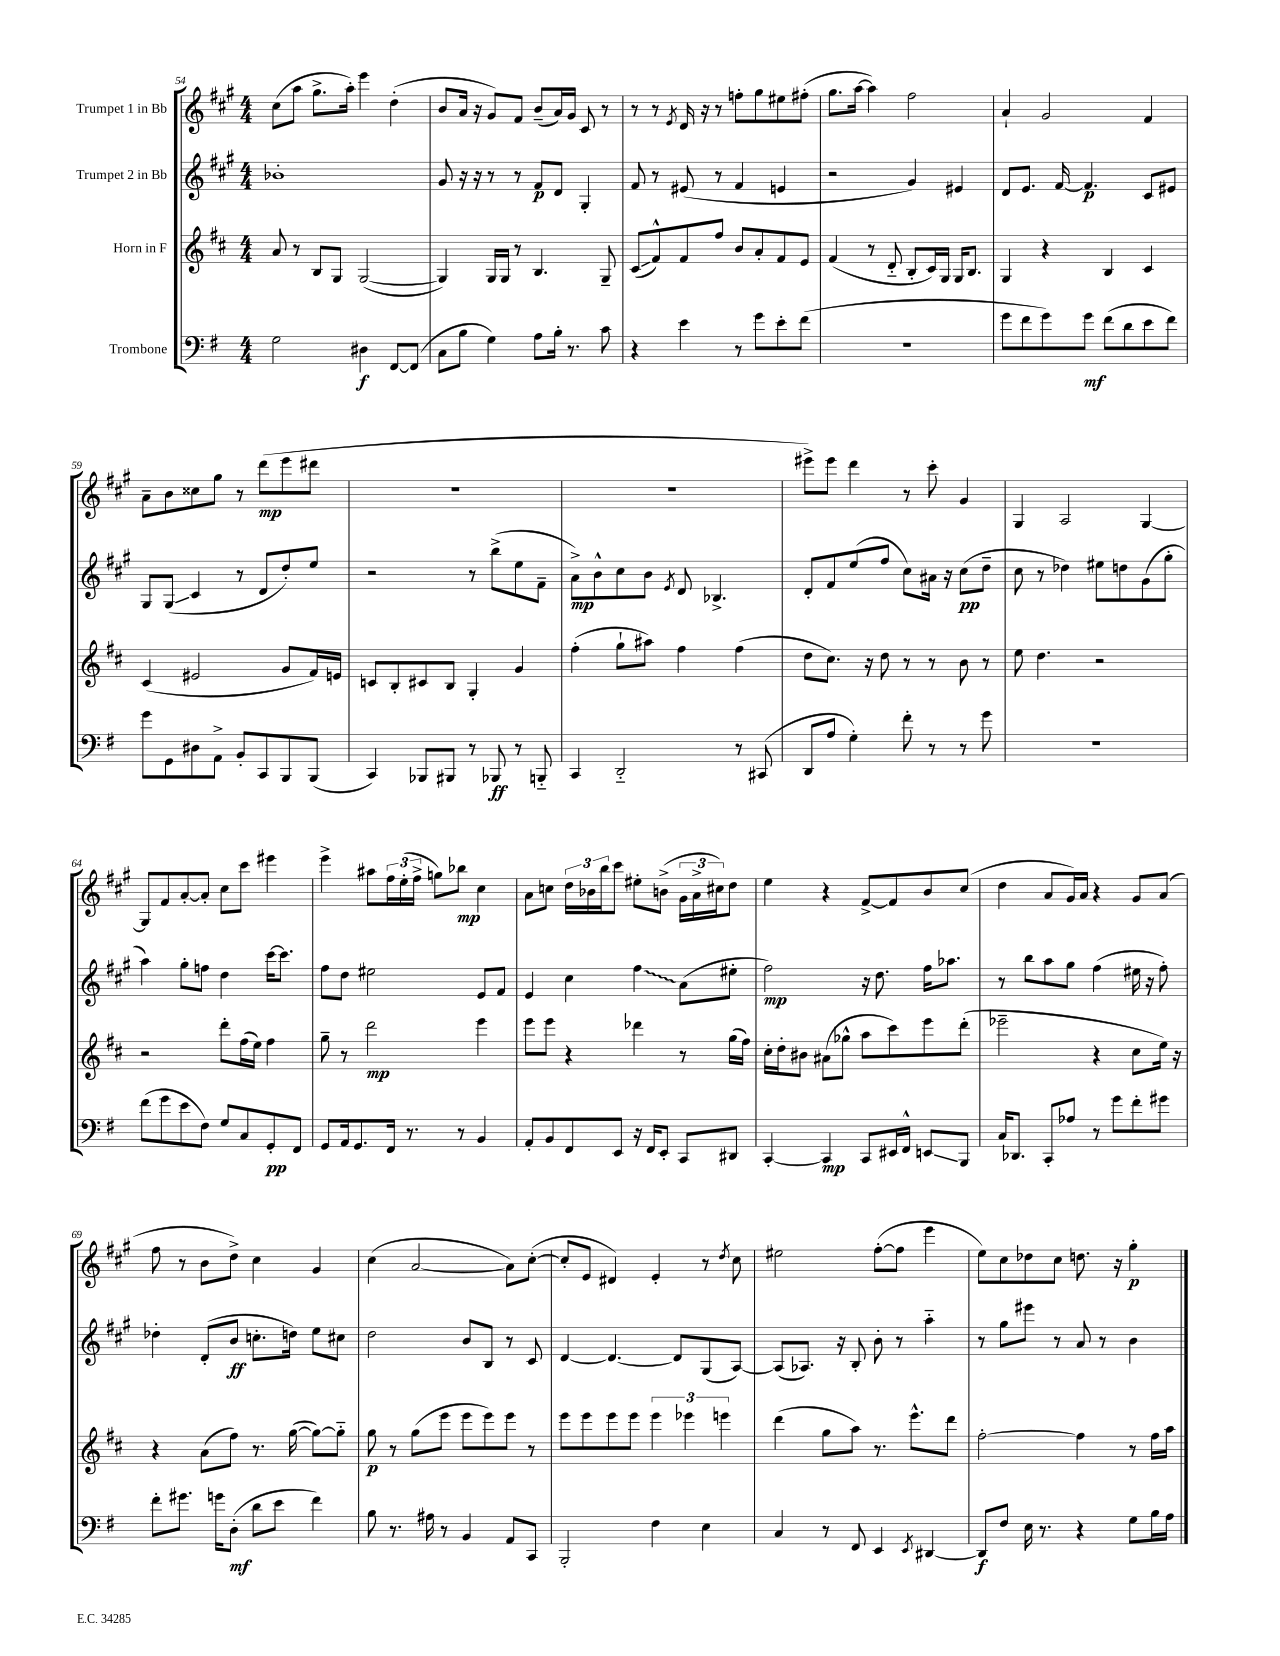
<<
\new StaffGroup <<
\new Staff = "s0" \with { instrumentName = "Trumpet 1 in Bb" } {
    \clef treble \key a \major \numericTimeSignature \time 4/4
    cis''8( a''8 gis''8.-> a''16-.) e'''4 d''4-.( |
    b'8 a'16 r16 gis'8) fis'8 b'8--( a'16) gis'16 cis'8 r8 |
    r8 r8 \acciaccatura { e'8 } d'16 r16 r8 f''8-. gis''8 eis''8 fis''8-.( |
    gis''8. a''16~ a''4) fis''2 |
    a'4-! gis'2 fis'4 |
    a'8-- b'8 cisis''8 gis''8 r8 d'''8\mp( e'''8 dis'''8 |
    R1 |
    R1 |
    eis'''8->) eis'''8 d'''4 r8 cis'''8-. gis'4 |
    gis4 a2 gis4~ |
    gis8 fis'8 a'8~-. a'8-. cis''8 cis'''8 eis'''4 |
    e'''4-> ais''8 \tuplet 3/2 { fis''16 e''16-.( fis''16-> } g''8) bes''8\mp cis''4 |
    a'8 c''8 \tuplet 3/2 { d''16 bes'16 b''16 } cis'''8 eis''8-. b'8->( \tuplet 3/2 { gis'16 a'16-> cis''16) } d''8 |
    e''4 r4 fis'8~-> fis'8 b'8 cis''8( |
    d''4 a'8 gis'16) a'16 r4 gis'8 a'8( |
    fis''8 r8 b'8 d''8->) cis''4 gis'4 |
    cis''4( a'2~ a'8) cis''8~-.( |
    cis''8-. e'8 dis'4) e'4-. r8 \acciaccatura { d''8 } cis''8 |
    eis''2 fis''8~-.( fis''8 e'''4 |
    e''8) cis''8 des''8 cis''8 d''8. r16 gis''4-.\p \bar "|." |
}
\new Staff = "s1" \with { instrumentName = "Trumpet 2 in Bb" } {
    \clef treble \key a \major \numericTimeSignature \time 4/4
    bes'1-. |
    gis'8 r16 r16 r8 r8 fis'8\p d'8 gis4-. |
    fis'8 r8 eis'8( r8 fis'4 e'4 |
    r2 gis'4) eis'4 |
    d'8 e'8. fis'16~ fis'4.\p cis'8 eis'8 |
    gis8 gis8\glissando( cis'4 r8 d'8 d''8-.) e''8 |
    r2 r8 b''8->( e''8 fis'8-- |
    a'8->\mp) b'8-^ cis''8 b'8 \acciaccatura { e'8 } d'8 bes4.-> |
    d'8-. fis'8 e''8( fis''8 cis''8) ais'16 r16 cis''8\pp( d''8-- |
    cis''8 r8 des''4) eis''8 d''8 gis'8( gis''8-. |
    a''4) gis''8-. f''8 d''4 cis'''16~ cis'''8. |
    fis''8 d''8 eis''2 e'8 fis'8 |
    e'4 cis''4 \once \override Glissando.style = #'zigzag fis''4\glissando a'8( eis''8-. |
    fis''2\mp) r16 d''8. fis''16 aes''8. |
    r8 b''8 a''8 gis''8 fis''4( eis''16 r16 fis''8-.) |
    des''4-. d'8-.( b'8\ff c''8.-. d''16) e''8 cis''8 |
    d''2 b'8 b8 r8 cis'8 |
    d'4~ d'4.~ d'8 gis8( a8~) |
    a8( aes8.) r16 b8-. b'8-. r8 a''4-_ |
    r8 gis''8 eis'''8 r8 a'8 r8 b'4 \bar "|." |
}
\new Staff = "s2" \with { instrumentName = "Horn in F" } {
    \clef treble \key d \major \numericTimeSignature \time 4/4
    a'8 r8 b8 g8 g2~( |
    g4) g16 g16 r8 b4. g8-- |
    cis'8\glissando( fis'8-^) fis'8 fis''8 b'8 a'8-. fis'8 e'8 |
    fis'4( r8 d'8-_ b8-. cis'16) g16 g16 b8. |
    g4 r4 b4 cis'4 |
    cis'4( eis'2 g'8 fis'16) e'16 |
    c'8 b8-. cis'8 b8 g4-. g'4 |
    fis''4-.( g''8-! ais''8) fis''4 fis''4( |
    d''8 cis''8.) r16 d''8 r8 r8 b'8 r8 |
    e''8 d''4. r2 |
    r2 d'''8-. fis''16( e''16) fis''4 |
    g''8-- r8 d'''2\mp e'''4 |
    e'''8 e'''8 r4 des'''4 r8 g''16( fis''16) |
    cis''16-. d''16-. bis'8 ais'8( ges''8-^ a''8 cis'''8) e'''8 d'''8-.( |
    ees'''2-- r4 cis''8 e''16) r16 |
    r4 a'8( fis''8) r8. g''16~( g''8~) g''8-_ |
    g''8\p r8 g''8( e'''8 e'''8 e'''8) e'''8 r8 |
    e'''8 e'''8 e'''8 e'''8 \tuplet 3/2 { e'''4 ees'''4 e'''4 } |
    d'''4( g''8 a''8) r8. e'''8.-^ d'''8 |
    fis''2~-. fis''4 r8 fis''16 a''16 \bar "|." |
}
\new Staff = "s3" \with { instrumentName = "Trombone" } {
    \clef bass \key g \major \numericTimeSignature \time 4/4
    g2 dis4\f fis,8~ fis,8( |
    c8 b8 g4) a8 b16-. r8. c'8 |
    r4 e'4 r8 g'8 e'8-. fis'8( |
    R1 |
    g'8 fis'8 g'8) g'8\mf fis'8( d'8 e'8 fis'8) |
    g'8 g,8 dis8 a,8-> b,8-. c,8 b,,8 b,,8( |
    c,4) bes,,8 bis,,8 r8 bes,,8\ff r8 b,,8-_ |
    c,4 d,2-_ r8 cis,8( |
    d,8 a8 g4-.) fis'8-. r8 r8 g'8 |
    R1 |
    fis'8( g'8 e'8 fis8) g8 c8 g,8-.\pp fis,8 |
    g,8 a,16 g,8. fis,16 r8. r8 b,4 |
    a,8-. b,8 fis,8 e,8 r16 fis,16 e,8-. c,8 dis,8 |
    c,4~-. c,4\mp c,8 eis,16 fis,16-^ e,8\glissando b,,8 |
    c16 des,8. c,8-. aes8 r8 g'8 fis'8-. gis'8 |
    fis'8-. gis'8. g'16 d8-.\mf( d'8 e'8 fis'4) |
    b8 r8. ais16 r8 b,4 a,8 c,8 |
    b,,2-. fis4 e4 |
    c4 r8 fis,8 e,4 \acciaccatura { e,8 } dis,4~ |
    dis,8\f fis8 e16 r8. r4 g8 b16 a16 \bar "|." |
}
>>
>>
\layout { \context { \Score currentBarNumber = #54 } }
